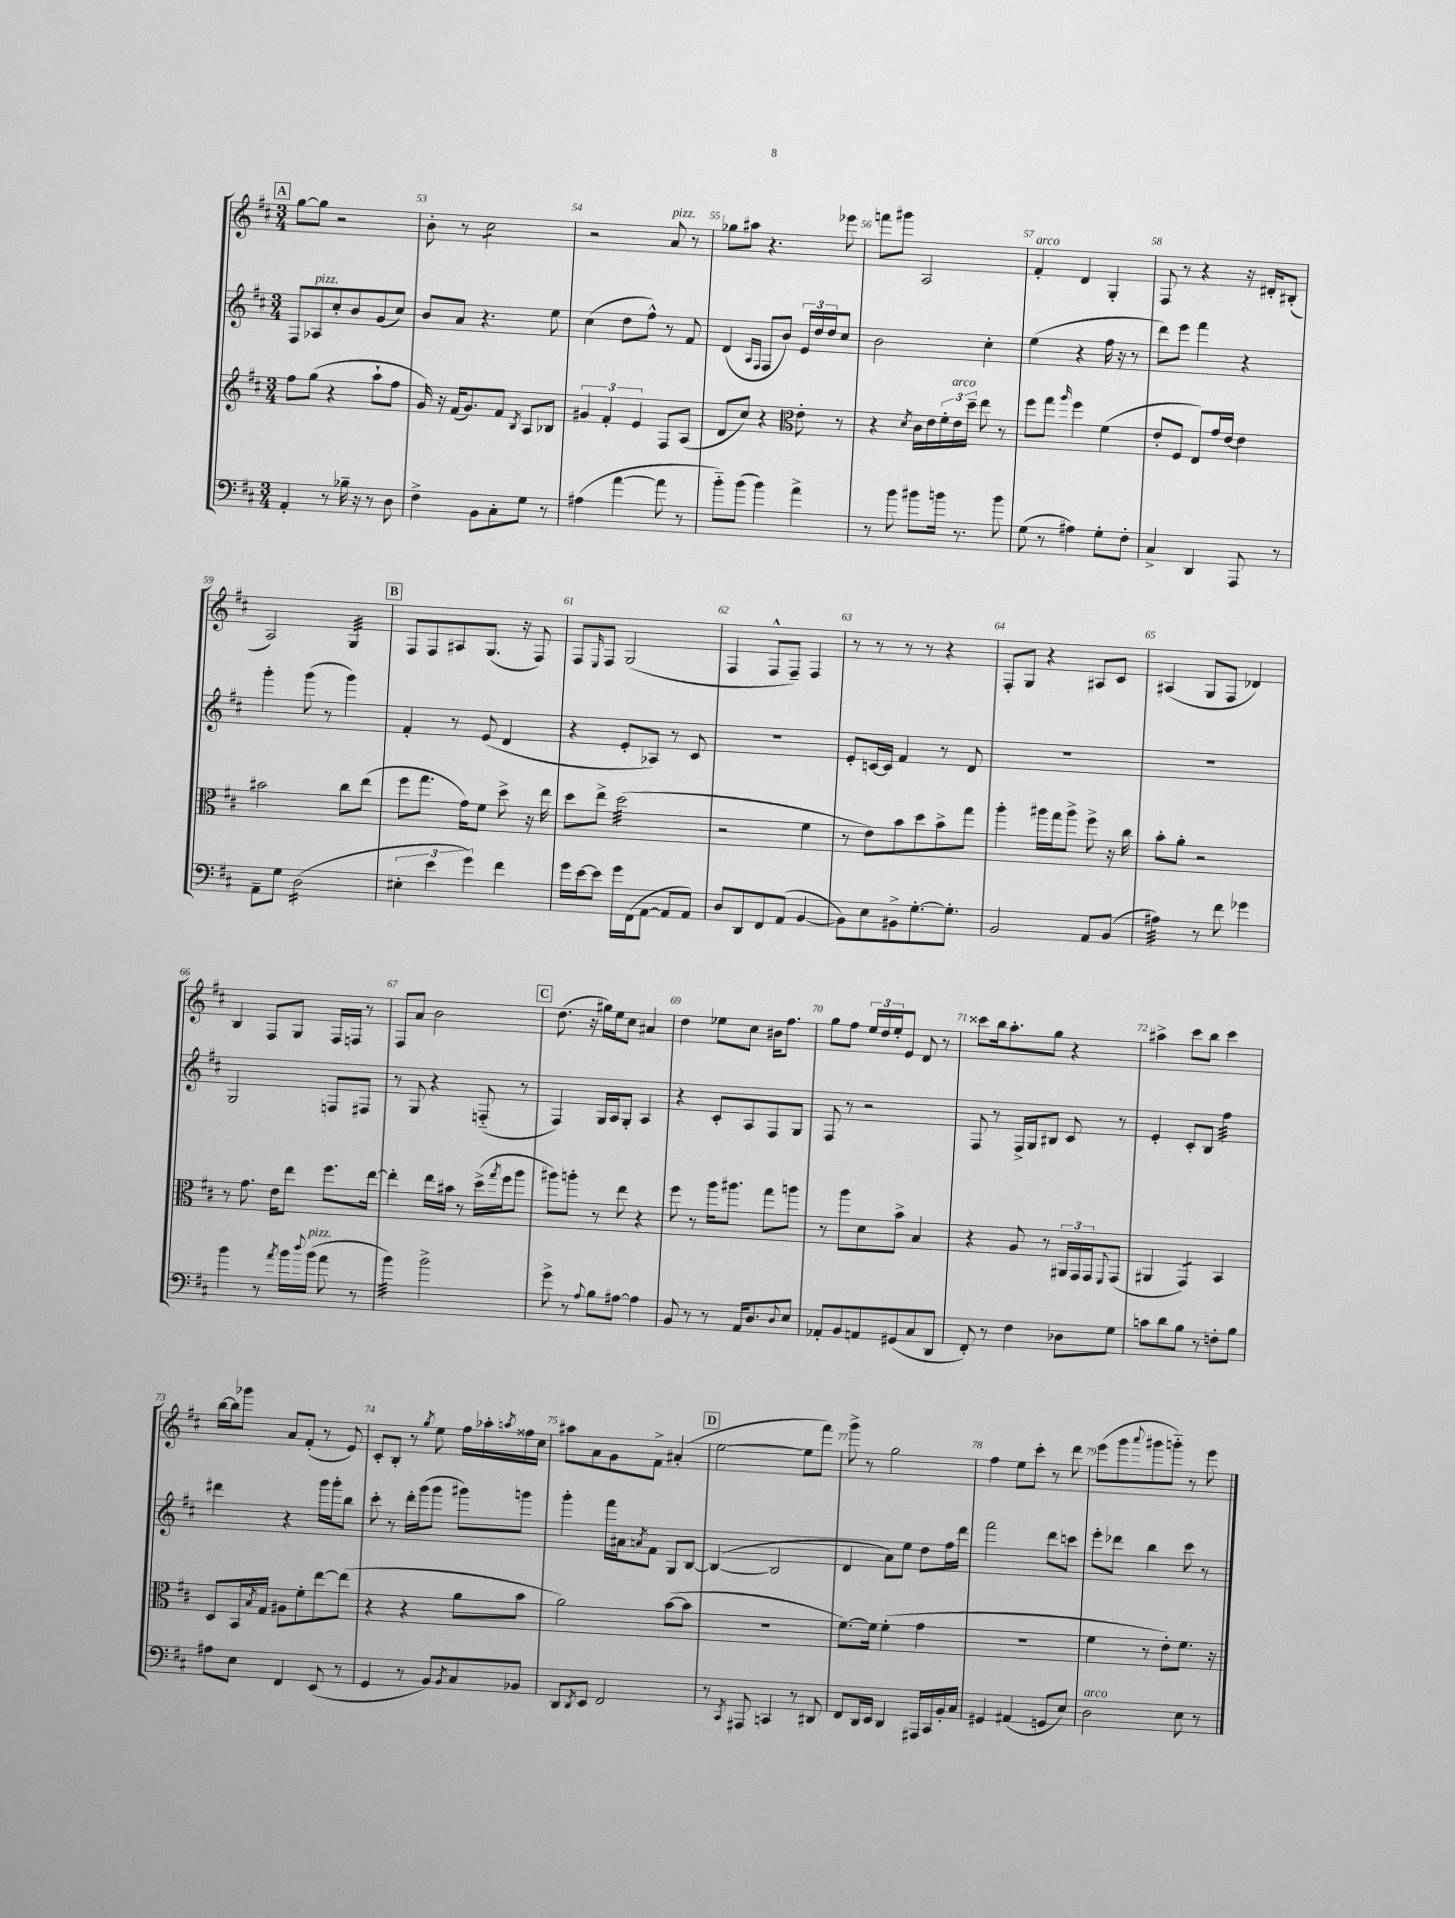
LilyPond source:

<<
\new StaffGroup <<
\new Staff = "s0" {
    \clef treble \key d \major \numericTimeSignature \time 3/4
    \mark \markup { \box "A" } g''8~ g''8 r2 |
    b'8-. r8 cis''2:8 |
    r2 a'8^\markup { \italic "pizz." } r8 |
    ges''8 ais''8 r4. ees'''8 |
    f'''8 gis'''8 a2 |
    fis'4-.^\markup { \italic "arco" } d'4 g4-. |
    fis8 r8 r4 r16 dis'16-. bis8-.( |
    a2) g4:32 |
    \mark \markup { \box "B" } fis8 fis8 ais8 g8.( r16 fis8) |
    fis8 \grace { e16 } fis8 g2( |
    fis4 fis8-^ fis8--) fis4 |
    r8 r8 r8 r8 r4 |
    fis8-. g8 r4 ais8 cis'8 |
    ais4( g8 fis8 des'4) |
    b4 fis8 g8 fis16 f16 r8 |
    fis8 a'8 b'2 |
    \mark \markup { \box "C" } d''8.( r16 gis''16) e''16 cis''8 ais'4 |
    d''4 ees''8 cis''8 bis'16 fis''8. |
    g''8 fis''8 \tuplet 3/2 { e''16 d''16 e''16-. } e'8 d'8 r8 |
    cisis'''8 b''16 a''8.-. g''8 r4 |
    ais''4-> cis'''8 b''8 cis'''4 |
    b''16~ b''16 ges'''8 a'8 fis'8-.( r8 e'8) |
    cis'8-. b8-. r8 \acciaccatura { g''8 } e''8 fis''16 aes''16-. \acciaccatura { a''8 } fisis''16 cis''16 |
    ais''8 a'8 g'8 fis'8-> ais'4-.( |
    \mark \markup { \box "D" } e''2~ e''8 fis'''8) |
    g'''8-> r8 g''2 |
    fis''4 e''8 cis'''8-. r8 d'''8 |
    e'''8( g'''8 \appoggiatura { a'''8 } gis'''8 g'''8-_) r8 e'''8 \bar "|." |
}
\new Staff = "s1" {
    \clef treble \key d \major \numericTimeSignature \time 3/4
    \mark \markup { \box "A" } fis8 aes8^\markup { \italic "pizz." } cis''8-. b'8 g'8( cis''8) |
    b'8 a'8 r4. e''8 |
    cis''4( d''8 fis''8-^) r8 fis'8 |
    d'4( \grace { a16 fis16 } fis8 b'8) \tuplet 3/2 { e'16 d''16 d''16 } cis''8 |
    b'2 cis''4-. |
    e''4( r4 fis''16 r16 r8 |
    d'''8) e'''8 fis'''4 r4 |
    g'''4-. g'''8( r8 g'''4) |
    \mark \markup { \box "B" } fis'4-. r8 e'8( d'4 |
    r4 e'8-. aes8) r8 cis'8 |
    R2. |
    e'8-. c'16~ c'16 fis'4 r8 d'8 |
    R2. |
    R2. |
    g2 f8 fis8 |
    r8 g8 r4 f8-_( r8 |
    \mark \markup { \box "C" } fis4) g16 a16 g8-. a4 |
    r4 cis'8-. a8 fis8 g8 |
    fis8 r8 r2 |
    fis8 r8 fis16-> g16 bis8 cis'8 r8 |
    e'4-. cis'8-. b8 fis''4:32 |
    dis'''4 r4 g'''16 g'''16-. b''8 |
    cis'''8-. r8 d'''16-. g'''16( g'''8 gis'''8) g'''8 |
    g'''4-. fis'''16 ais'16 \acciaccatura { a'8 } fis'8 g8 b8~ |
    \mark \markup { \box "D" } b4~( b2 |
    d'4 a'8) e''8 d''8 fis''16 d'''16 |
    fis'''2 d'''8 c'''8 |
    e'''8-. des'''8 b''4 cis'''8 r8 \bar "|." |
}
\new Staff = "s2" {
    \clef treble \key d \major \numericTimeSignature \time 3/4
    \mark \markup { \box "A" } fis''8 g''8( r4 a''8-! fis''8 |
    g'16) r16 fis'16( g'8.) fis'8 \acciaccatura { b8 } a8 bes8 |
    \tuplet 3/2 { gis'4 fis'4-. e'4 } fis8 a8( |
    d'8 cis''8) r4 \clef alto e'8-. r8 |
    r4 \acciaccatura { d'8 } cis'16 e'16 \tuplet 3/2 { fis'16-. e'16^\markup { \italic "arco" } d''16-- } e''8 r8 |
    fis''8 g''8 \grace { a''16 } fis''4 fis'4( |
    e'8-. fis8 e8) g'16 e'16~ e'4 |
    bis'2 cis''8 e''8( |
    \mark \markup { \box "B" } fis''8 g''8. g'16) fis'8 d''8-> r16 e''16 |
    d''8 e''8-> d''2:32( |
    r2 fis'4 |
    r8 e'8) b'8 d''8 b'8-> g''8 |
    a''4-. ais''16 g''16 ais''8-> fis''8-> r16 cis''16 |
    b'8-. a'8-. r2 |
    r8 g'8. e'16 e''8 fis''8. e''16~ |
    e''4-. e''16 bis'16 r8 d''16->( \acciaccatura { g''8 } fis''16 a''8 |
    \mark \markup { \box "C" } ais''8) a''8-. r8 e''8 r4 |
    fis''8 r8 a''16 ais''8. g''8 a''8 |
    r8 a''8 d'8 b'8-> b4 |
    r4 a8 r8 \tuplet 3/2 { ais,16 g,16 g,16 } \appoggiatura { fis,8 } g,8( |
    ais,4 g,4:8) b,4 |
    d8 b,16 \acciaccatura { b8 } g16 ais8 fis'8-. e''8~ e''8( |
    r4 r4 a'8 b'8 |
    a'2) b'8~( b'8 |
    \mark \markup { \box "D" } R2. |
    fis'8.~) fis'16 fis'4-.( g'4 |
    R2. |
    fis'4 r8 e'8-.) fis'8. r16 \bar "|." |
}
\new Staff = "s3" {
    \clef bass \key d \major \numericTimeSignature \time 3/4
    \mark \markup { \box "A" } a,4-. r8 bes16-- r16 r8 d8 |
    fis4-> b,8 cis8-. g8 r8 |
    ais4( a'4~ a'8 r8 |
    b'8-_) b'8( b'4) a'4-> |
    r8 b'8 bis'8 b'16 r8. b'8 |
    g8( r8 ais4) g8-. fis8-. |
    cis4-> d,4 a,,8 r8 |
    a,8-- g8 d2:16( |
    \mark \markup { \box "B" } \tuplet 3/2 { eis4-. e'4 g'4) } fis'4 |
    g'16 e'16~ e'8 g'16 fis,16( a,8~ a,8 a,8) |
    d8 d,8 fis,8 a,8( b,4~ |
    b,8) e8 bis,8-> g8.~-. g8.-. |
    b,2 a,8 b,8( |
    ais4:32) r8 fis'8 ges'4 |
    b'4 r8 \acciaccatura { a'8 } b'16 \appoggiatura { d''8 } b'16^\markup { \italic "pizz." }( a'8 r8 |
    b'4:32) b'2-> |
    \mark \markup { \box "C" } g'8-> r8 \appoggiatura { a8 } b8 ais8~ ais4 |
    b,8 r8 r8 a,16 d8. \appoggiatura { d8 } e8 |
    aes,8-. b,8 a,8 gis,8( cis8 d,8 |
    fis,8-.) r8 fis4 des8 g8 |
    c'8 d'8 b8 r8 f8-. b8 |
    ais8 e8 fis,4 e,8( r8 |
    g,4 r8 b,8) \acciaccatura { b,8 } cis8 bes,8 |
    d,8 \acciaccatura { d,8 } e,8 fis,2 |
    \mark \markup { \box "D" } r8 \acciaccatura { cis,8 } ais,,8 c,4 r8 dis,8 |
    fis,8 d,16 e,16 d,4 ais,,16 cis,16 b,16-. cis16 |
    gis,4 ais,4( g,8 e8) |
    d2^\markup { \italic "arco" } e8 r8 \bar "|." |
}
>>
>>
\layout { \context { \Score currentBarNumber = #52 \override BarNumber.break-visibility = ##(#f #t #t) barNumberVisibility = #all-bar-numbers-visible } }
